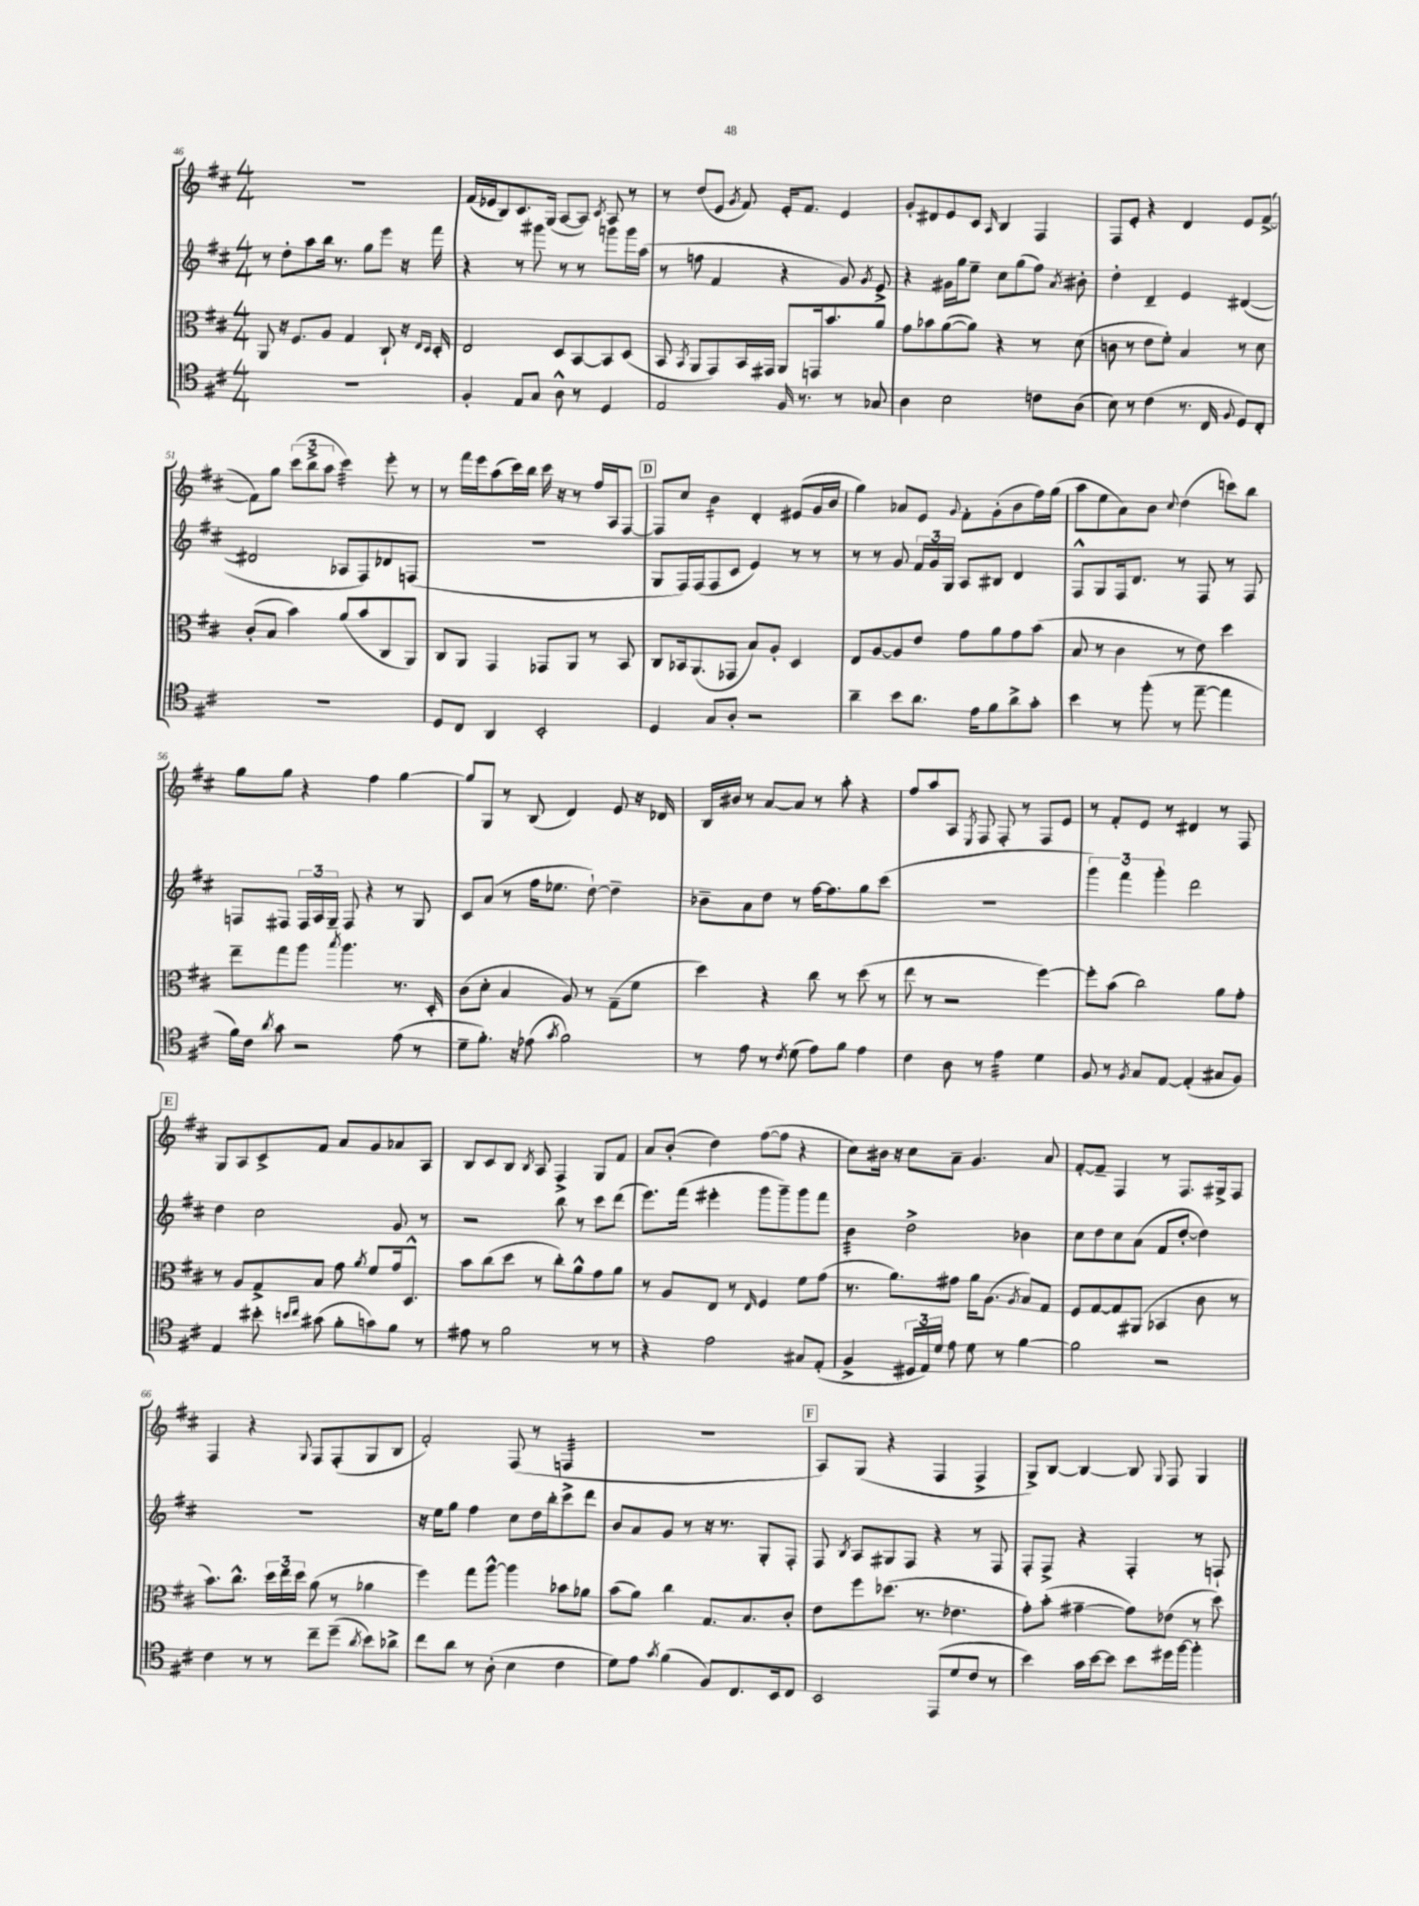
<<
\new StaffGroup <<
\new Staff = "s0" {
    \clef treble \key d \major \numericTimeSignature \time 4/4
    \autoBeamOff R1 |
    fis'16[( ees'16 b8) cis'8. g16]( a8[~ a8]) \acciaccatura { cis'8 } a8 r8 |
    r8 d''8[( e'8] \acciaccatura { g'8 } fis'8) e'16[-. fis'8.] e'4 |
    g'8[-. dis'8 e'8 cis'8] \grace { a16 } b4 fis4 |
    fis8[ e'8]-. r4 d'4 e'8[ fis'8]~->( |
    fis'8[) g''8] \tuplet 3/2 { cis'''8[( b''8-> a''8] } cis'''4:32) e'''8-. r8 |
    r8 fis'''16[ e'''16 a''8( cis'''16) b''16] cis'''16 r16 r8 fis''16[ a16 fis8]~ |
    \mark \markup { \box "D" } fis8[ cis''8] b'4:16 d'4-. eis'8[( g'16 b'16] |
    g''4) aes'8[ e'8] \appoggiatura { g'8 } fis'8[-. g'8-.( b'8 fis''16) g''16]( |
    a''8[ e''8 a'8) b'8] \appoggiatura { cis''8 } d''4( c'''8[) b''8] |
    g''8[ g''8] r4 fis''4 g''4~ |
    g''8[ g8] r8 b8( d'4) e'8 r16 des'16 |
    b16[ bis'16] r8 a'8[~ a'8] r8 a''8-. r4 |
    fis''8[ a''8 a8] \acciaccatura { e8 } fis8 fis8-. r8 fis8[ e'8] |
    r8 fis'8[-. e'8] r8 dis'4 r8 fis8 |
    \mark \markup { \box "E" } g8[ a8 cis'8-> fis'8] a'8[ g'8 aes'8 a8] |
    b8[ cis'8 b8] \acciaccatura { b8 } a8 fis4-> g8[ fis'8] |
    a'8[ b'8]-.( d''4) fis''8[~( fis''8] r4 |
    cis''8[) bis'16] r16 cis''8[ a'8]-- g'4. a'8 |
    fis'8[~-. fis'8]-- fis4 r8 fis8.[ gis16-> fis8] |
    fis4 r4 \appoggiatura { g8 } fis8[ fis8-.( g8 b8] |
    fis'2-.) fis8( r8 f4:32 |
    R1 |
    \mark \markup { \box "F" } a8[) g8]( r4 fis4 fis4-> |
    g8[->) b8]~ b4~ b8 \appoggiatura { g8 } fis8 g4 \bar "|." |
}
\new Staff = "s1" {
    \clef treble \key d \major \numericTimeSignature \time 4/4
    \autoBeamOff r8 d''8[-. a''8 b''16] r8. g''8[ e'''8] r16 fis'''16 |
    r4 r8 gis'''8 r8 r8 g'''8[ g'''16 a''16]( |
    r8 f''8 fis'4 r4 g'8) \acciaccatura { g'8 } e'8-> |
    r4 gis'16[ g''16 e''8]-- cis''8[ g''8( fis''8]) \acciaccatura { a'8 } bis'8-. |
    d''4-. d'4-- e'4 dis'4~( |
    dis'2 aes8[ fis8) des'8 f8]( |
    R1 |
    \mark \markup { \box "D" } g8[ fis16) fis16( fis8 cis'8] e'4) r8 r8 |
    r8 r8 g'8 \tuplet 3/2 { fis'16[ g'16 g16] } a8[ bis8] d'4 |
    fis8[-^ g8 fis16 d'8.] r8 fis8 r8 fis8 |
    f8[ fis8] \tuplet 3/2 { fis16[ a16 g16]-- } fis8 r4 r8 g8 |
    cis'8[ a'8]( r8 fis''16[ ees''8.] d''8~-!) d''4-- |
    bes'8[-- a'8 d''8] r8 fis''16[~ fis''8. g''8 cis'''8]( |
    R1 |
    \tuplet 3/2 { g'''4) fis'''4 g'''4-. } d'''2 |
    \mark \markup { \box "E" } d''4 cis''2 g'8 r8 |
    r2 b''8 r8 cis'''8[ d'''8]( |
    e'''8.[) fis'''16]( eis'''4-. g'''8[ g'''8--) g'''8 fis'''8] |
    b'4:32 d''2-> bes'4 |
    cis''8[ d''8 cis''8 a'8]( fis'8[ d''8]~-. d''4) |
    R1 |
    r16 e''16[ g''8] fis''4 cis''8[ d''16 b''16-. cis'''8-> d'''8] |
    b'8[ a'8 g'8] r8 r16 r8. g8[-. fis8]-. |
    \mark \markup { \box "F" } fis8 \acciaccatura { b8 } a8[ gis8 fis8] r4 r8 fis8 |
    fis8[-. fis8]-> r4 fis4-. r8 f8-! \bar "|." |
}
\new Staff = "s2" {
    \clef alto \key d \major \numericTimeSignature \time 4/4
    \autoBeamOff a,8 r16 fis8.[ a8] g4 cis8-! r16 \grace { e16[ d16] } d16-. |
    e2 d8[ b,8~ b,8 d8]( |
    b,8 \acciaccatura { b,8 } a,8[ g,8) b,16 gis,16] a,8[ g,16 b'8. a'8] |
    g'8[ bes'8 a'8~( a'8]) r4 r8 d'8( |
    c'8 r8 e'8[ fis'8]-.) b4 r8 d'8 |
    cis'8[-.( b8] b'4) a'8[( b'8 cis8 a,8]) |
    cis8[ a,8] g,4 ges,8[ a,8] r8 b,8 |
    \mark \markup { \box "D" } cis8[ bes,16 a,8.( ges,8] b8[) a8]-. d4 |
    e8[ a8~ a8 e'8] g'8[ a'8 g'8 b'8]( |
    b8 r8 cis'4 r8 e'8) d''4 |
    e''8[-- g''8 a''8] \acciaccatura { b''8 } a''4. r8. d16-. |
    cis'8[( d'8]-. b4 a8) r8 g8[--( fis'8] |
    d''4) r4 cis''8 r8 d''8( r8 |
    e''8 r8 r2 fis''4~) |
    fis''8[-. b'8]( cis''2) a'8[ g'8]-. |
    \mark \markup { \box "E" } r8 a8[ g8-> b8] g'8 \acciaccatura { a'8 } fis'8[ g'16 d8.]-^ |
    b'8[ cis''8( d''8] r8 cis''8[-.) a'8-^ g'8 a'8] |
    r8 a8[ e8] r8 \grace { e16 } fis4 fis'8[ g'8]( |
    r8. a'8.[) gis'8] a'16[ a8.]( \acciaccatura { a8 } b8[) g8] |
    fis8[ g8~ g8 ais,8]( bes,4 cis'8 r8 |
    b'8.[) cis''8.]-^ \tuplet 3/2 { d''16[ e''16 d''16] } a'8( r8 aes'4 |
    fis''4) g''8[ a''8]~-^ a''4 bes'8[ aes'8] |
    b'8[( a'8]) cis''4 g8.[ b8. cis'8]-. |
    \mark \markup { \box "F" } e'8[ fis''8 des''8.]( r8. ees'4. |
    g'8[-.) b'8]-.( gis'4~-- gis'8[) ees'8]( r8 d''8) \bar "|." |
}
\new Staff = "s3" {
    \clef tenor \key d \major \numericTimeSignature \time 4/4
    \autoBeamOff R1 |
    fis4-. e8[ g8] a8-^ r8 d4 |
    e2 fis16 r8. r8 ges8 |
    a4 b2 c'8[ a8]( |
    b8) r8 cis'4( r8. cis16 \appoggiatura { fis8 } d8[) cis8]-. |
    R1 |
    d8[ cis8] a,4 b,2-. |
    \mark \markup { \box "D" } d4 g8[ a8]-. r2 |
    a'4-- b'8[ a'8.] e'16[ fis'8 a'8-> g'8]-. |
    b'4 r8 fis''8-.( r8 e''8~-- e''4 |
    fis'16[) cis'16] \acciaccatura { a'8 } g'8 r2 e'8( r8 |
    d'8[-- fis'8.]-.) r16 ees'8( \acciaccatura { g'8 } fis'2) |
    r8 e'8 r8 \acciaccatura { cis'8 } d'8( e'8[) fis'8] e'4 |
    cis'4 a8 r8 e'4:32 d'4 |
    fis8 r8 \acciaccatura { fis8 } g8[ e8]~ e4-.( gis8[ fis8]) |
    \mark \markup { \box "E" } e4 bis'8-. \grace { b'16[ cis''16] } gis'8( fis'8[-. g'8) fis'8] r8 |
    eis'8 r8 fis'2 r8 r8 |
    r4 e'2 gis8[ e8]-.( |
    fis4-> \tuplet 3/2 { dis16[ e16) d'16] } e'8 d'8 r8 fis'4~ |
    fis'2 r2 |
    cis'4 r8 r8 cis''8[-- d''8]--( \acciaccatura { a'8 } b'8[) aes'8]-> |
    cis''8[ a'8] r8 a8-.( b4 cis'4 |
    d'8[) e'8] \acciaccatura { g'8 } fis'4( fis8[) cis8. b,16 cis8] |
    \mark \markup { \box "F" } b,2 e,8[( d'8 cis'8] r8 |
    b'4) g'16[ b'16~ b'8] b'8[ dis''16 fis''16]~ fis''4-. \bar "|." |
}
>>
>>
\layout { \context { \Score currentBarNumber = #46 } }
